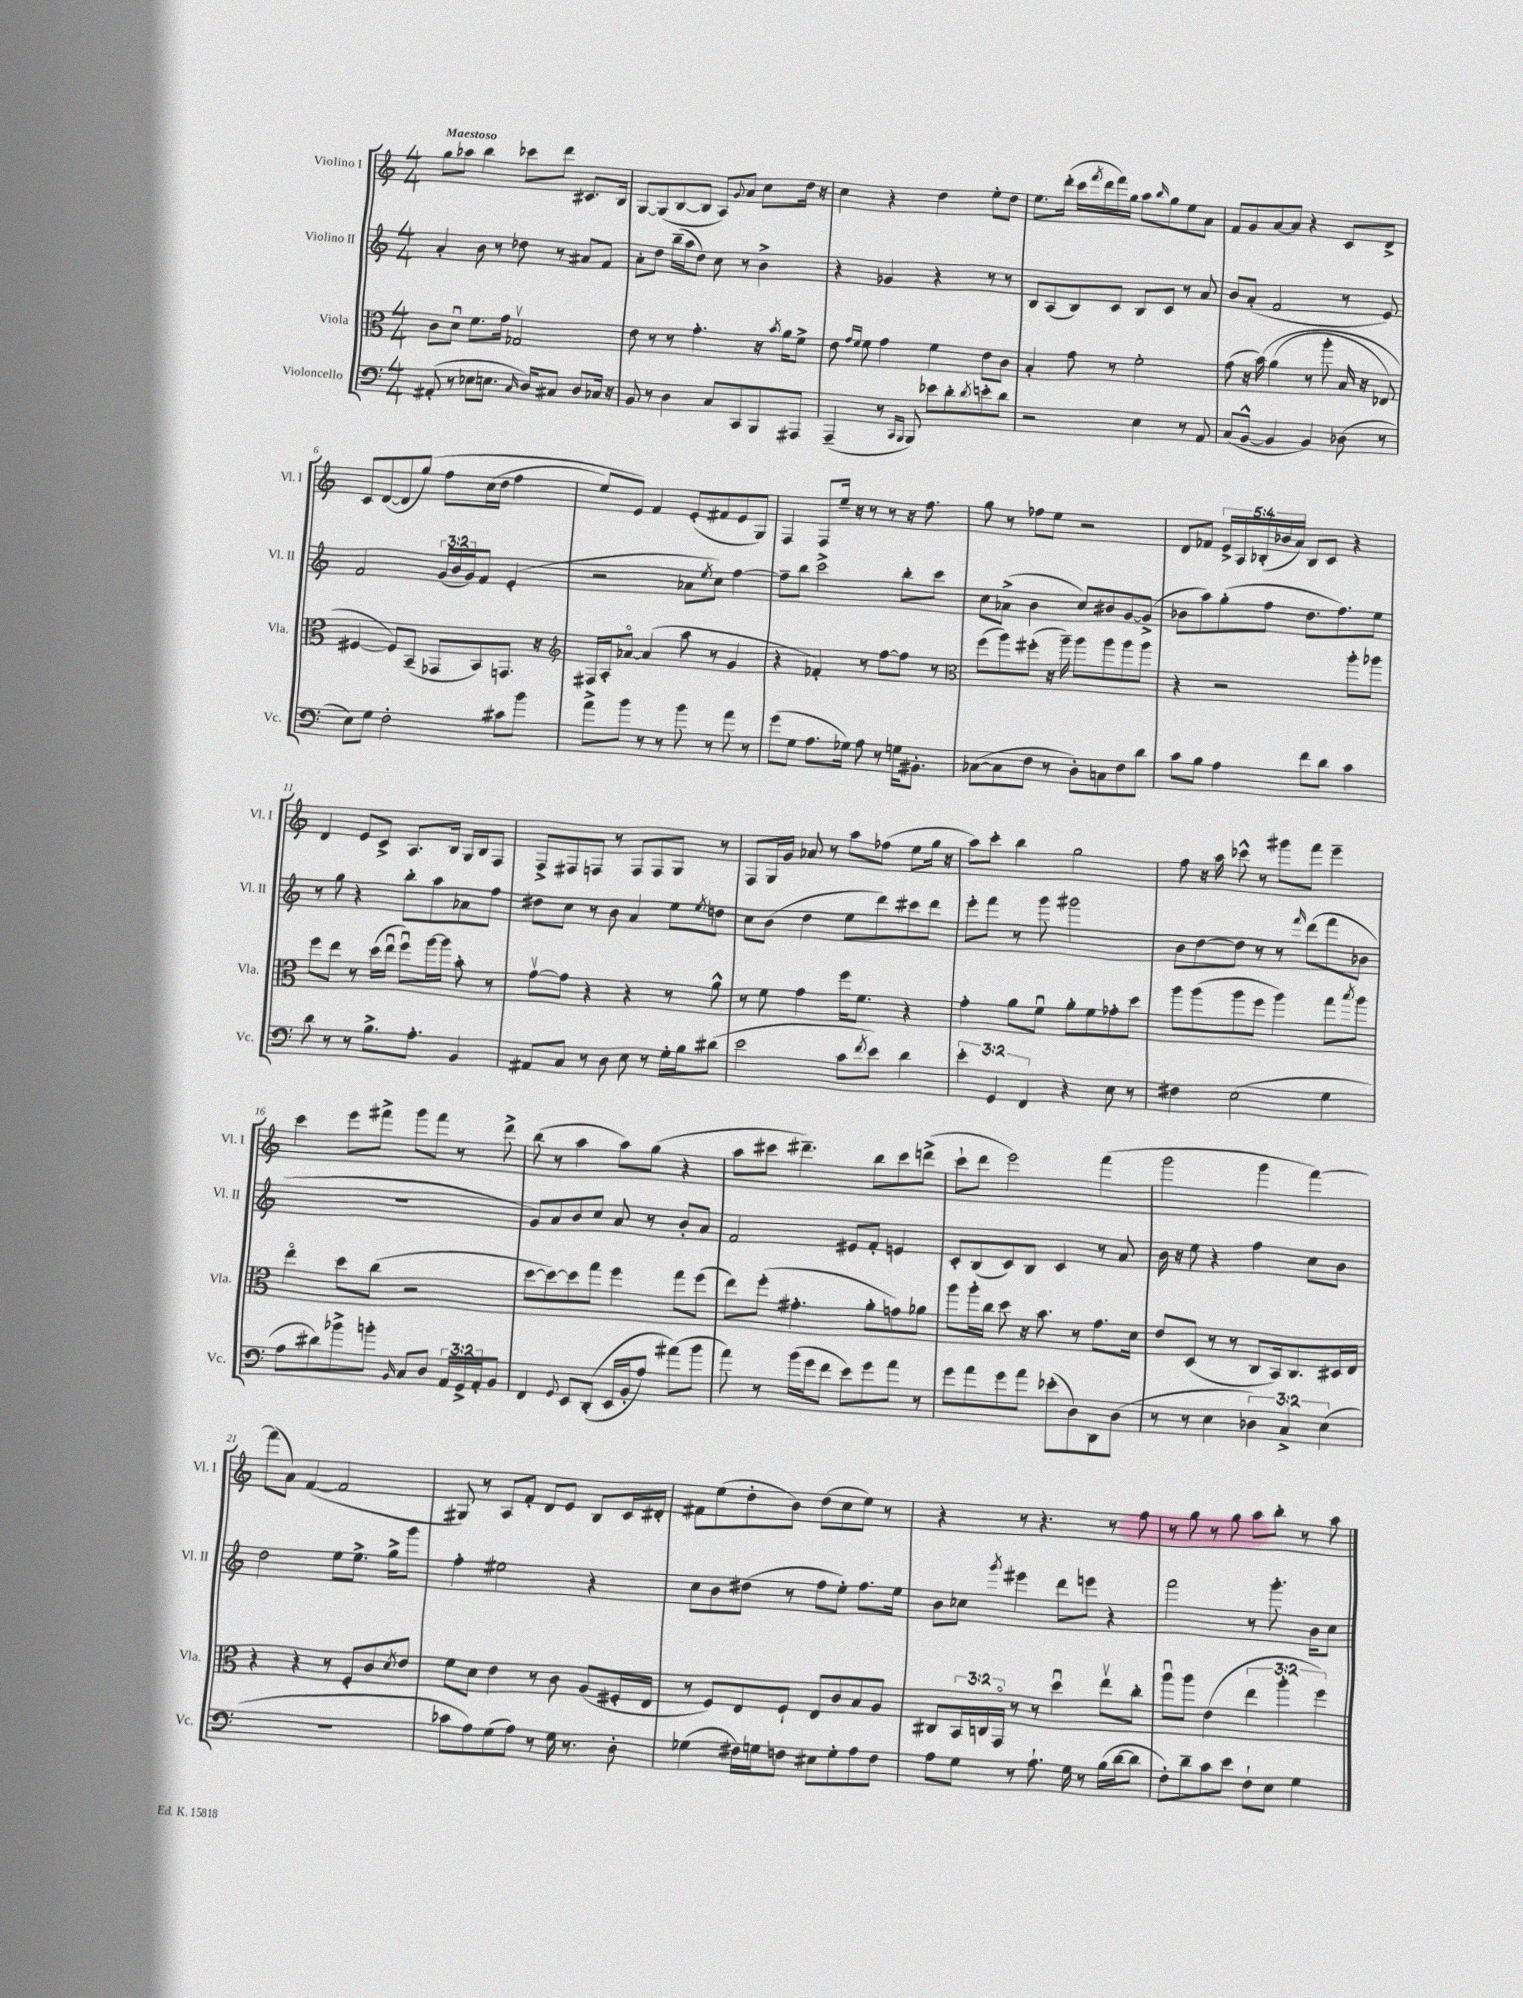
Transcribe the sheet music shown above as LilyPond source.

<<
\new StaffGroup <<
\new Staff = "s0" \with { instrumentName = "Violino I" shortInstrumentName = "Vl. I" } {
    \clef treble \key c \major \numericTimeSignature \time 4/4 \override Staff.TupletNumber.text = #tuplet-number::calc-fraction-text \tempo "Maestoso"
    g''8 aes''8 b''4 ces'''8 d'''8 cis'8. b16 |
    g8~ g8( b8~ b8 a8) \appoggiatura { g'8 } a'8 c''8 d''16 r16 |
    c''4 r4 d''4 e''8-. d''8 |
    e''8. d'''16-.( c'''16 \acciaccatura { f'''8 } d'''16 f'''16) g''16 a''8 \grace { b''16 } g''8 e''8 a'8 |
    f'8 g'8 a'8~ a'8 r4 c'8 d'8-> |
    c'8 d'8~( d'8 g''8)\( f''8 c''16( d''16 f''4 |
    e''8) e'8\) f'4 e'8-.( fis'8 e'8 g8) |
    f4 f8 e''16-- r16 r8 r8 r16 f''8. |
    g''8 r8 fes''8 e''8 r2 |
    d'8 fes'8 \tuplet 5/4 { e'16-> a16 bes16-.( bes'16 a'16) } bes8 c'8 r4 |
    d'4 e'8 c'8-> a8. b16 g16 b16 f8 |
    f8-> fis8 f8 r8 f8 f8 g8 r8 |
    f8 g16 g'16 aes'8 r8 a''8 fes''8( e''8 g''16 r16 |
    a''8) c'''8-. b''4 g''2 |
    f''8 r16 a''16 ces'''8-^ r8 gis'''8 f'''8 e'''4-- |
    c'''4 e'''8 fis'''8-> g'''8 fis'''8 r8 d'''8-> |
    b''8( r8 a''4 a''8) g''8( r4 |
    a''8 cis'''8 dis'''4.--) b''8 cis'''8 d'''8->( |
    c'''8-! d'''8 e'''2) f'''4( |
    g'''2 g'''4 f'''4~) |
    f'''8( a'8) f'4~( f'2 |
    gis8) r8 a8 f'8-. d'8 e'8 b8 c'16 dis'16-. |
    fis'8 e''8( d''8-. b'8) d''8( c''8 e''8) r8 |
    r4 r8 r4. r8 f''8 |
    r8 g''8 r8 g''8 a''8 b''8-. r8 a''8 \bar "|." |
}
\new Staff = "s1" \with { instrumentName = "Violino II" shortInstrumentName = "Vl. II" } {
    \clef treble \key c \major \numericTimeSignature \time 4/4 \override Staff.TupletNumber.text = #tuplet-number::calc-fraction-text
    a'4-. b'8 r8 des''8 r8 ais'8 f'8 |
    a'8-. d''8 b''16--( a''16 d''8) c''8 r8 b'4-> |
    r4 ges'4 r4 r8 r8 |
    b8 a8( b8) c'8 b8 c'8 r8 a'8 |
    b'8 a'8-.( f'2 r8 e'8) |
    f'2 \tuplet 3/2 { g'16( b'16 g'16) } f'8 e'4-.( |
    r2 aes'8 \acciaccatura { e''8 } c''8) f''4~ |
    f''8-- b''8 c'''2-> b''8-. c'''8 |
    c''8 aes'8->( b'4 c''8) bis'8 g'8~ g'8->( |
    bes'8 a''8) g''8-.( f''8 d''8. f''8.) e''8 |
    r8 g''8 r4 b''8-. a''8 aes'8 f''8 |
    dis''8 c''8 r8 b'8 a'4 e''8 \acciaccatura { e''8 } d''8 |
    c''8 b'8( d''4 e''8 d'''8) cis'''8 d'''8 |
    e'''8-. f'''8 r8 g'''8 gis'''2 |
    b'8 d''8~ d''8 r8 r8 \grace { f'''16 } d'''8( f'''8 bes'8 |
    R1 |
    g'8) a'8 b'8 c''8 a'8 r8 b'8-. a'8 |
    f'2 eis'8 f'8-. e'4 |
    c'8-. b8( c'8) b8 c'4 r8 a'8 |
    b'16 r16 e''8 r4 f''4 c''8 b'8 |
    d''2 e''8 e''8.-> g''16-> g'''8 |
    f''4-. eis''2 r4 |
    c''8 b'8 dis''8( r8 f''8 e''8-.) f''8. e''16 |
    b'8 ces''8 \acciaccatura { g'''8 } eis'''4 d'''8 e'''8 r4 |
    f'''2 r8 g'''8.-. b'16 c''8 \bar "|." |
}
\new Staff = "s2" \with { instrumentName = "Viola" shortInstrumentName = "Vla." } {
    \clef alto \key c \major \numericTimeSignature \time 4/4 \override Staff.TupletNumber.text = #tuplet-number::calc-fraction-text
    c'8 d'8\downbow f'8. g'16 ges2\upbow |
    e'8 r8 r8 g'4.-. r16 \acciaccatura { b'8 } a'16 f'8-> |
    e'8 \grace { g'16 f'16 } f'8 g'4 f'4 e'8 c'8 |
    b4-. g'8 r8 f'2-. |
    g'8( r16 b'16)\( a'4( r8 a''8-. b16 r16 ees8) |
    fis4~ fis8\) b,8--( ges,8 b,8) g,8. r16 |
    \clef treble fis16 a16-. aes'8~\flageolet aes'4( a''8 r8 g'4 |
    r4 fes'4-.) r8 f''8~ f''8 r8 |
    \clef alto f''8( a''8) fis''8-.( r16 a''16--) a''8 a''8 a''8 a''8 |
    r4 r2 a''8-. aes''8 |
    f''8 e''8 r8 d''16( e''16\downbow f''8\downbow) a''16~ a''16 b'8-. r8 |
    g'8~\upbow g'8 r4 r4 r8 a'8-^ |
    r8 f'8 g'4 f''16 f'8. r4 |
    g'4-. a'8 f'8\downbow a'8-. f'8 ges'8-. d''8 |
    a''8 a''8( a''8 f''8 a''4) g''8 \acciaccatura { b''8 } a''8 |
    e''4\flageolet d''8 c''8( r2 |
    d''8~ d''8~) d''8 g''8 f''4 g''8 f''8( |
    e''8) f''8-.( gis'4.-. a'8-. g'8) aes'8 |
    a''8 a''16-. c''16 d''8 r16 b'8. r8 g'8. d'16 |
    e'8 d8( r8 r8 c8 b,16) c8. dis16 e16 |
    r4 r4 r8 f8-. c'8 \acciaccatura { d'8 } e'8 |
    f'8 d'8 e'4 r8 c'8 a8( fis16-. e16 |
    r8 f8) e8 f8-! e8 c'8 b8 a8 |
    cis8 \tuplet 3/2 { b,16 c16 g,16\flageolet } r8 r8 d''4\downbow e''8\upbow c''8-. |
    a''8\downbow a''8 e'4( \tuplet 3/2 { e''4 a''4-. f''4) } \bar "|." |
}
\new Staff = "s3" \with { instrumentName = "Violoncello" shortInstrumentName = "Vc." } {
    \clef bass \key c \major \numericTimeSignature \time 4/4 \override Staff.TupletNumber.text = #tuplet-number::calc-fraction-text
    ais,8-.( r8 ees8 e8. \grace { c16 } d16) cis8 d8 ces16 r16 |
    b,8 r8 d4 c8 c,8 b,,8 ais,,8 |
    a,,4--( r8 \grace { c,16 b,,16 } b,,8) ees'8 d'8-. \acciaccatura { d'8 } e'8-. d'8 |
    r2 e4 r8 a,8 |
    c8( b,8~-^ b,4 b,4) des8( r8 |
    e8) g8 f2-. cis'8 b'8 |
    a'8-> b'8 r8 r8 b'8 r8 a'8 r8 |
    g'8( g8 a8. ges16) a8 r8 g16 bis,8.-. |
    ces8~( ces8 f8 r8 d8-.) c8 f8 d'8 |
    c'8 b8 a4 f'8 d'8 c'4 |
    d'8 r8 r8 b8.-> a8.-. b,4 |
    ais,8 c8 r8 d8 e8 r8 g16-. b16 dis'8( |
    e'2 c'8 \acciaccatura { f'8 } e'8) d'4 |
    \tuplet 3/2 { e'4-. g,4 f,4 } r4 e8 r8 |
    fis4 e2( g4 |
    a8 dis'8) bes'8-> b'8-. \grace { b,16 } c8 d8 \tuplet 3/2 { a,16 g,16-> a,16-. } b,8 |
    f,4 \appoggiatura { g,8 } e,8 d,8-.(\( e,16 b,16-. a8) ais'8(\) b'8 |
    a'8) r8 b'16( g'16 f'8 e'8) g'8 a'8 r8 |
    g'8 a'8 g'8 a'8 ees'8-.( d8) d,8 d8( |
    r8 r8 e4 \tuplet 3/2 { des4) c4-> e4( } |
    R1 |
    ces'8 a8) g8( a8) r8 g16 r8. d8-. |
    ges4( fis16) g16 f8 eis8 g8-. a8 f8 |
    a8 g8 r8 a8.-! g16 r8 b16( d'16~ d'8 |
    f8-.) d'8-- c'8 e'8 f8-! e8 g4 \bar "|." |
}
>>
>>
